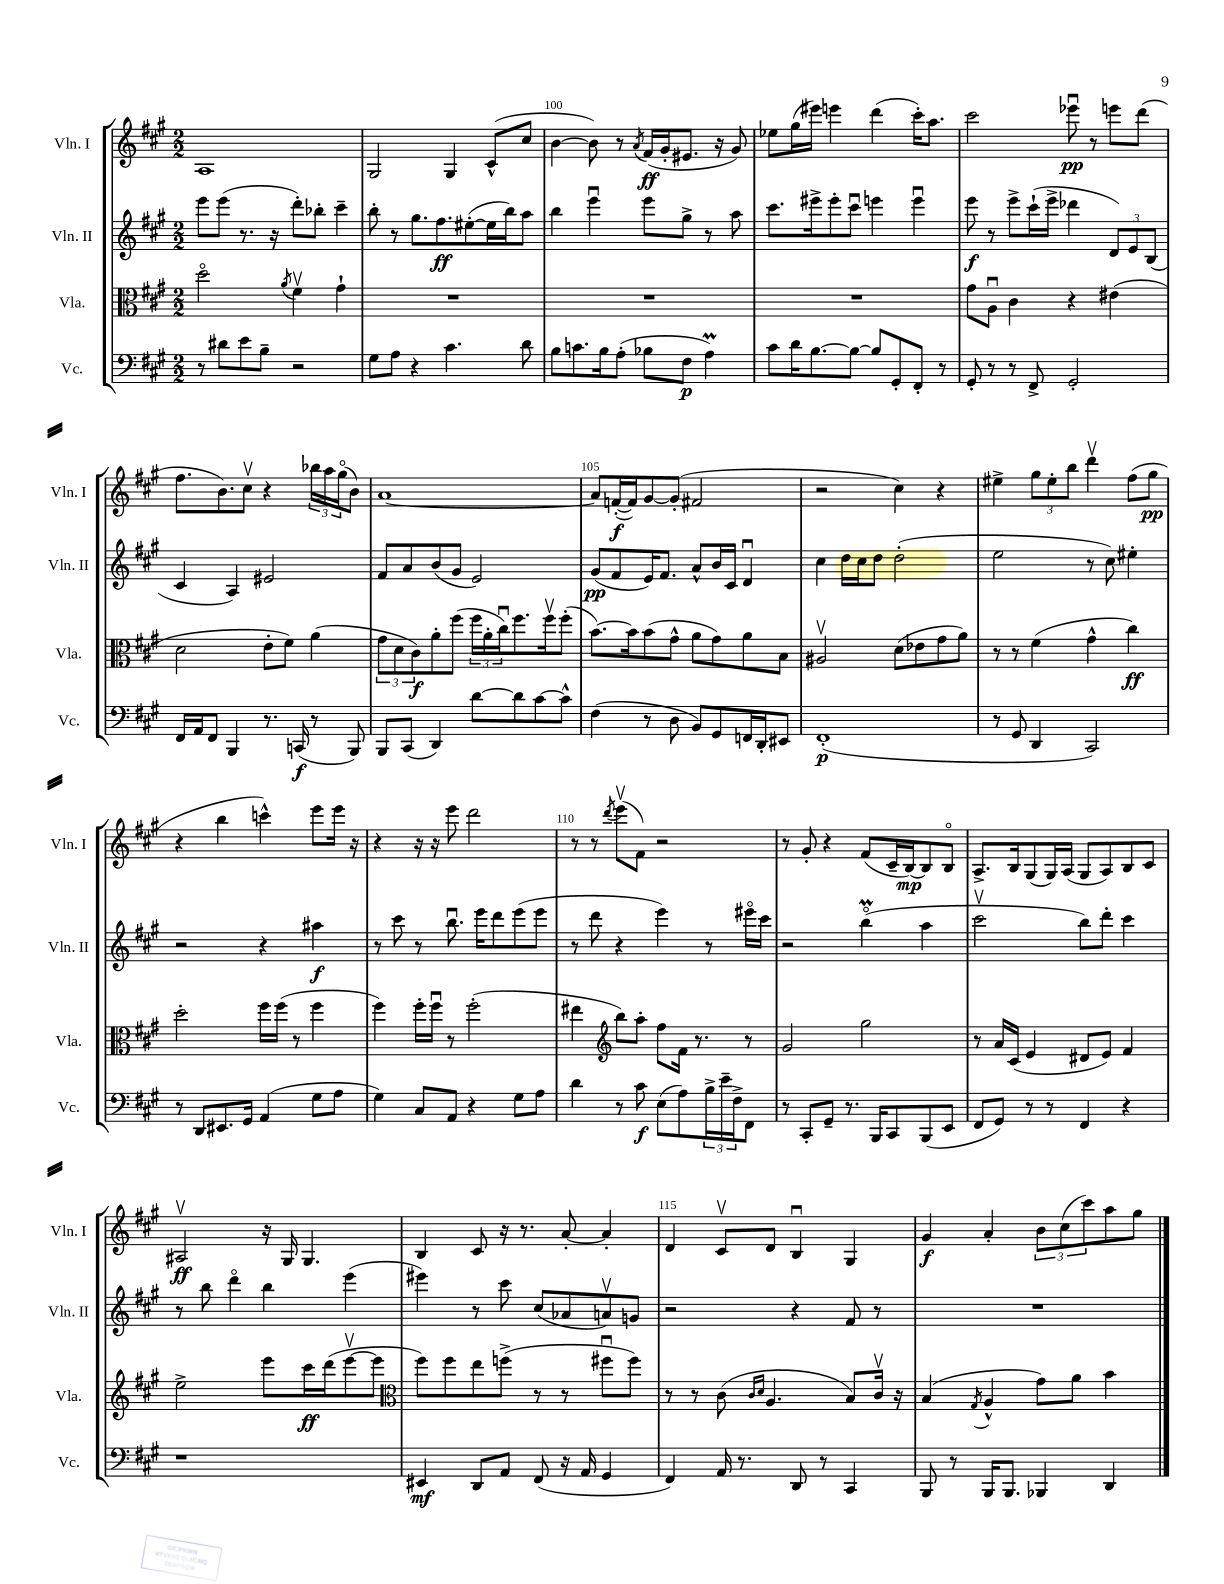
<<
\new StaffGroup <<
\new Staff = "s0" \with { instrumentName = "Vln. I" shortInstrumentName = "Vln. I" } {
    \clef treble \key a \major \numericTimeSignature \time 2/2
    a1 |
    gis2 gis4 cis'8-^( cis''8 |
    b'4~ b'8) r8 \acciaccatura { a'8 } fis'16\ff( gis'16-. eis'8. r16 gis'8) |
    ees''8 gis''16( eis'''16) e'''4 d'''4( cis'''16-.) a''8. |
    cis'''2 ees'''8\downbow\pp r8 e'''8 d'''8( |
    fis''8. b'8.) cis''8\upbow r4 \tuplet 3/2 { bes''16 a''16 gis''16\flageolet( } b'8) |
    a'1~ |
    a'8 f'16~-.\f( f'16) gis'8~ gis'8-.( fis'2 |
    r2 cis''4) r4 |
    eis''4-> \tuplet 3/2 { gis''8 eis''8-. b''8 } d'''4\upbow fis''8( gis''8\pp |
    r4 b''4 c'''4-^) e'''8 e'''16 r16 |
    r4 r16 r16 e'''8 d'''2 |
    r8 r8 \acciaccatura { d'''8 } e'''8\upbow( fis'8) r2 |
    r8 gis'8-. r4 fis'8( cis'16-- b16~\mp) b8 b8\flageolet |
    a8.-> b16 gis8( gis16) a16( gis8 a8) b8 cis'8 |
    ais2\upbow\ff r16 gis16 gis4. |
    b4 cis'8 r16 r8. a'8~-. a'4-. |
    d'4 cis'8\upbow d'8 b4\downbow gis4 |
    gis'4\f a'4-. \tuplet 3/2 { b'8 cis''8( cis'''8) } a''8 gis''8 \bar "|." |
}
\new Staff = "s1" \with { instrumentName = "Vln. II" shortInstrumentName = "Vln. II" } {
    \clef treble \key a \major \numericTimeSignature \time 2/2
    e'''8 e'''8( r8. r16 d'''8-.) bes''8-. cis'''4-- |
    b''8-. r8 gis''8. fis''8.\ff eis''8~-.( eis''16 b''16) a''8 |
    b''4 e'''4\downbow e'''8 gis''8-> r8 a''8 |
    cis'''8. eis'''16-> eis'''8-. cis'''8\downbow e'''4 e'''4\downbow |
    e'''8\f r8 e'''8-> cis'''16-!( e'''16-> des'''4 \tuplet 3/2 { d'8) e'8 b8( } |
    cis'4 a4) eis'2 |
    fis'8 a'8 b'8( gis'8 e'2) |
    gis'8\pp( fis'8 e'16) fis'8. a'8-^ b'16 cis'16 d'4\downbow |
    cis''4 d''16 cis''16 d''8 d''2-.( |
    e''2 r8 cis''8) eis''4-. |
    r2 r4 ais''4\f |
    r8 cis'''8 r8 b''8.\downbow e'''16 d'''8 e'''8( e'''8 |
    r8 d'''8 r4 e'''4) r8 eis'''16\flageolet cis'''16 |
    r2 b''4\flageolet\prall( a''4 |
    cis'''2\upbow b''8) d'''8-. cis'''4 |
    r8 b''8 d'''4\flageolet b''4 e'''4( |
    eis'''4) r8 cis'''8 cis''8( aes'8 a'8\upbow) g'8 |
    r2 r4 fis'8 r8 |
    R1 \bar "|." |
}
\new Staff = "s2" \with { instrumentName = "Vla." shortInstrumentName = "Vla." } {
    \clef alto \key a \major \numericTimeSignature \time 2/2
    d''2\flageolet \acciaccatura { a'8 } fis'4\upbow gis'4-! |
    R1 |
    R1 |
    R1 |
    gis'8 a8\downbow cis'4 r4 eis'4( |
    d'2 e'8-. fis'8) a'4( |
    \tuplet 3/2 { gis'8 d'8 cis'8\f) } a'8-. fis''8( \tuplet 3/2 { fis''16 a'16-. cis''16\downbow) } fis''8. fis''16\upbow fis''8-.( |
    b'8.~) b'16 b'8( gis'8-^ a'8 gis'8) a'8 b8 |
    ais2\upbow d'8( ees'8 gis'8 a'8) |
    r8 r8 fis'4( gis'4-^ cis''4\ff) |
    d''2-. fis''16 fis''16( r8 fis''4 |
    fis''4) fis''16-. fis''16\downbow r8 fis''2-.( |
    eis''4 \clef treble b''8) a''8-. fis''8 fis'16 r8. r8 |
    gis'2 gis''2 |
    r8 a'16 cis'16( e'4 dis'8 e'8) fis'4 |
    e''2-> e'''8 cis'''16\ff d'''16( e'''8~\upbow e'''8 |
    \clef alto fis''8) fis''8 e''8 f''8->( r8 r8 fis''8\downbow fis''8) |
    r8 r8 cis'8( \grace { cis'16 d'16 } a4. b8) cis'16\upbow r16 |
    b4( \acciaccatura { gis8 } a4-^ gis'8) a'8 b'4 \bar "|." |
}
\new Staff = "s3" \with { instrumentName = "Vc." shortInstrumentName = "Vc." } {
    \clef bass \key a \major \numericTimeSignature \time 2/2
    r8 dis'8 e'8 b8-- r2 |
    gis8 a8 r4 cis'4. d'8 |
    b8 c'8. b16 a8-.( bes8 fis8\p a4\prall) |
    cis'8 d'16 b8.~ b8~ b8 gis,8-. fis,8-. r8 |
    gis,8-. r8 r8 fis,8-> gis,2-. |
    fis,16 a,16 fis,8 b,,4 r8. c,16\f( r8 b,,8) |
    b,,8 cis,8( d,4) d'8~ d'8 cis'8~ cis'8-^ |
    fis4( r8 d8 b,8) gis,8 f,16 d,16-. eis,8 |
    fis,1-.\p( |
    r8 gis,8 d,4 cis,2) |
    r8 d,8 eis,8. gis,16 a,4( gis8 a8 |
    gis4) cis8 a,8 r4 gis8 a8 |
    d'4 r8 cis'8\f e8( a8) \tuplet 3/2 { b16-> e'16-- fis16-> } fis,8 |
    r8 cis,8-. gis,8-- r8. b,,16 cis,8 b,,8( e,8 |
    fis,8 gis,8) r8 r8 fis,4 r4 |
    r1 |
    eis,4\mf d,8 a,8 fis,8( r16 a,16 gis,4 |
    fis,4) a,16 r8. d,8 r8 cis,4 |
    b,,8 r8 b,,16 b,,8. bes,,4 d,4 \bar "|." |
}
>>
>>
\layout { \context { \Score currentBarNumber = #98 \override BarNumber.break-visibility = ##(#f #t #t) barNumberVisibility = #(every-nth-bar-number-visible 5) } }
